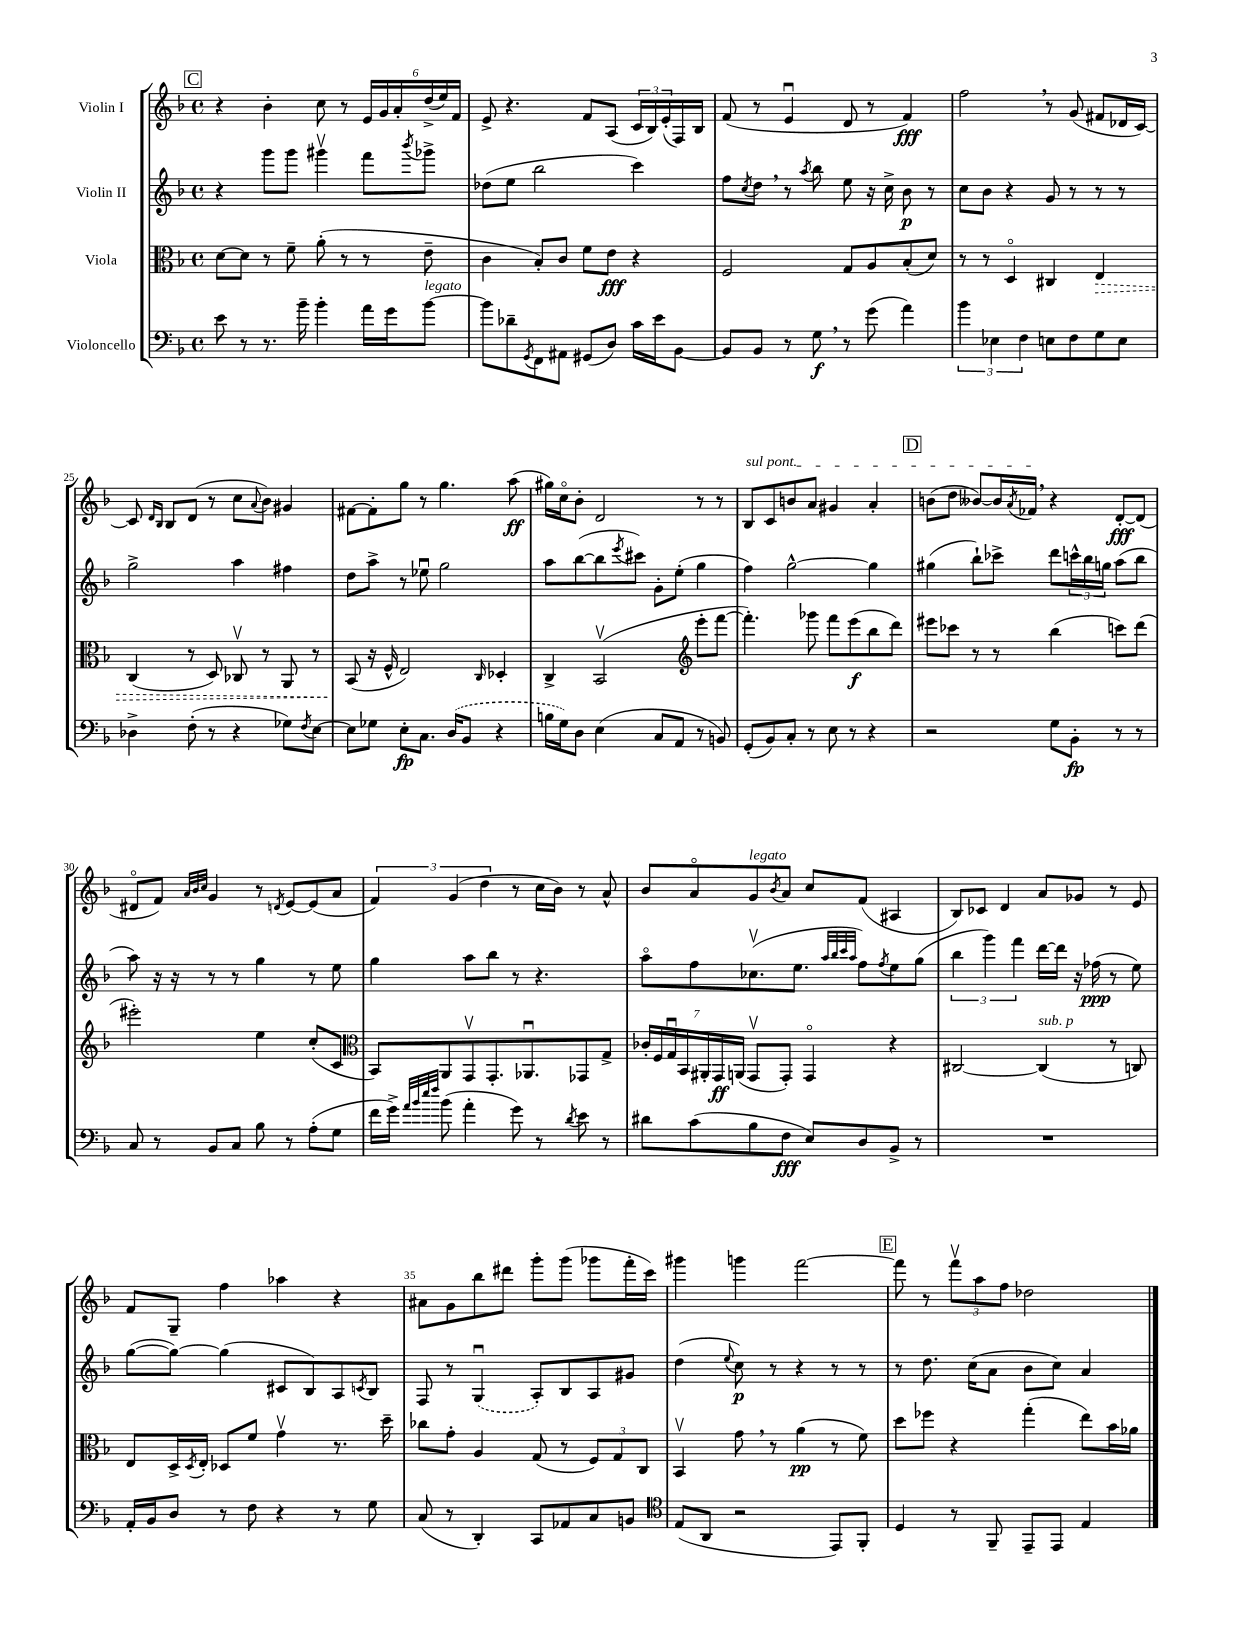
<<
\new StaffGroup <<
\new Staff = "s0" \with { instrumentName = "Violin I" } {
    \clef treble \key f \major \defaultTimeSignature \time 4/4
    \mark \markup { \box "C" } r4 bes'4-. c''8 r8 \tuplet 6/4 { e'16 g'16 a'16-. d''16->( e''16) f'16 } |
    e'8-> r4. f'8 a8( \tuplet 3/2 { c'16 bes16) e'16-.( } f16) bes16 |
    f'8( r8 e'4\downbow d'8 r8 f'4\fff) |
    f''2 \breathe r8 g'8( fis'8 des'16 c'16~) |
    c'8 \grace { d'16 bes16 } bes8 d'8( r8 c''8 \appoggiatura { a'8 } bes'8) gis'4 |
    fis'8~ fis'8-. g''8 r8 g''4. a''8\ff( |
    gis''16) c''16\flageolet bes'8-. d'2 r8 r8 |
    \once \override TextSpanner.bound-details.left.text = \markup { \italic "sul pont." } bes8\startTextSpan c'8 b'8 a'8 gis'4 a'4-. |
    \mark \markup { \box "D" } b'8( d''8 beses'8~) beses'16 \acciaccatura { a'8 } fes'16\stopTextSpan \breathe r4 d'8~-.\fff d'8( |
    dis'8\flageolet f'8) \grace { a'32 bes'32 c''32 } g'4 r8 \acciaccatura { d'8 } e'8~ e'8( a'8 |
    \tuplet 3/2 { f'4) g'4( d''4 } r8 c''16 bes'16) r8 a'8-^ |
    bes'8 a'8\flageolet g'8^\markup { \italic "legato" } \acciaccatura { bes'8 } a'8 c''8 f'8( ais4 |
    bes8) ces'8 d'4 a'8 ges'8 r8 e'8 |
    f'8 g8-- f''4 aes''4 r4 |
    ais'8 g'8 bes''8 dis'''8 g'''8-. g'''8( ges'''8 f'''16-. c'''16) |
    gis'''4 g'''4 f'''2~ |
    \mark \markup { \box "E" } f'''8 r8 \tuplet 3/2 { f'''8\upbow a''8 f''8 } des''2 \bar "|." |
}
\new Staff = "s1" \with { instrumentName = "Violin II" } {
    \clef treble \key f \major \defaultTimeSignature \time 4/4
    \mark \markup { \box "C" } r4 g'''8 g'''8 gis'''4\upbow f'''8 \acciaccatura { bes'''8 } ges'''8-> |
    des''8( e''8 bes''2 c'''4) |
    f''8 \acciaccatura { c''8 } d''8 \breathe r8 \acciaccatura { a''8 } bes''8 e''8 r16 c''16-> bes'8\p r8 |
    c''8 bes'8 r4 g'8 r8 r8 r8 |
    g''2-> a''4 fis''4 |
    d''8 a''8-> r8 ees''8\downbow g''2 |
    a''8 bes''8~( bes''8 \acciaccatura { e'''8 } cis'''8) g'8-. e''8-.( g''4 |
    f''4) g''2~-^ g''4 |
    \mark \markup { \box "D" } gis''4( bes''8-!) ces'''8-> d'''8 \tuplet 3/2 { c'''16-^ bes''16 g''16 } a''8( bes''8 |
    a''8) r16 r16 r8 r8 g''4 r8 e''8 |
    g''4 a''8 bes''8 r8 r4. |
    a''8\flageolet f''8 ces''8.\upbow( e''8. \grace { a''32 bes''32 c'''32 a''32 } f''8) \acciaccatura { f''8 } e''8 g''8( |
    \tuplet 3/2 { bes''4 g'''4) f'''4 } d'''16~ d'''16 r16 fes''16\ppp( r8 e''8) |
    g''8~( g''8~) g''4( cis'8 bes8) a8 \acciaccatura { c'8 } bes8 |
    f8 r8 \once \slurDashed g4\downbow( a8-.) bes8 a8 gis'8 |
    d''4( \appoggiatura { e''8 } c''8\p) r8 r4 r8 r8 |
    \mark \markup { \box "E" } r8 d''8. c''16( a'8 bes'8 c''8) a'4 \bar "|." |
}
\new Staff = "s2" \with { instrumentName = "Viola" } {
    \clef alto \key f \major \defaultTimeSignature \time 4/4
    \mark \markup { \box "C" } d'8~ d'8 r8 f'8-- a'8-.( r8 r8 e'8-- |
    c'4 bes8-.) c'8 f'8 e'8\fff r4 |
    f2 g8 a8 bes8-.( d'8) |
    r8 r8 d4\flageolet cis4 \once \override Hairpin.style = #'dashed-line e4\> |
    c4( r8 d8) ces8\upbow r8 a,8 r8 |
    bes,8\!( r16 f16-^ e2) \grace { c16 } des4-. |
    c4-> bes,2\upbow( \clef treble e'''8-. f'''8~ |
    f'''4.-.) ges'''8 f'''8 e'''8\f( bes''8 d'''8) |
    \mark \markup { \box "D" } eis'''8 ces'''8 r8 r8 bes''4( c'''8) d'''8( |
    eis'''2-.) e''4 c''8-.( c'8 |
    \clef alto bes,8) a,8 g,8\upbow g,8.-. aes,8.\downbow ges,8 g8-> |
    \tuplet 7/4 { ces'16-. f16 g16\downbow bes,16 ais,16-. g,16\ff a,16( } g,8\upbow g,8-.) g,4\flageolet r4 |
    cis2~ cis4^\markup { \italic "sub. p" }( r8 c8) |
    e8 d16-> \acciaccatura { d8 } e16-. des8 f'8 g'4\upbow r8. d''16-- |
    ces''8 g'8-. a4 g8( r8 \tuplet 3/2 { f8) g8 c8 } |
    bes,4\upbow g'8 \breathe r8 a'4\pp( r8 f'8) |
    \mark \markup { \box "E" } d''8 fes''8 r4 g''4-.( e''8) bes'16 aes'16 \bar "|." |
}
\new Staff = "s3" \with { instrumentName = "Violoncello" } {
    \clef bass \key f \major \defaultTimeSignature \time 4/4
    \mark \markup { \box "C" } e'8 r8 r8. bes'16-- bes'4-. a'16 g'16 bes'8~^\markup { \italic "legato" } |
    bes'8 des'8-- \acciaccatura { g,8 } f,8 ais,8 gis,8( d8) c'16 e'16 bes,8~ |
    bes,8 bes,8 r8 g8\f \breathe r8 g'8( a'4) |
    \tuplet 3/2 { bes'4 ees4 f4 } e8 f8 g8 e8 |
    des4-> f8-.( r8 r4 ges8) \acciaccatura { f8 } e8~ |
    e8 ges8 e8-.\fp c8. \once \slurDashed d16( bes,8 r4 |
    b16 g16) d8 e4( c8 a,8 r8 b,8) |
    g,8-.( bes,8) c8-. r8 e8 r8 r4 |
    \mark \markup { \box "D" } r2 g8 bes,8-.\fp r8 r8 |
    c8 r8 bes,8 c8 bes8 r8 a8-.( g8 |
    f'16 g'16->) \grace { a'32 bes'32 e''32 f''32 } bes'8( a'4-. g'8) r8 \acciaccatura { d'8 } e'8 r8 |
    dis'8 c'8( bes8 f8\fff e8) d8 bes,8-> r8 |
    R1 |
    a,16-. bes,16 d8 r8 f8 r4 r8 g8 |
    c8( r8 d,4-.) c,8 aes,8 c8 b,8 |
    \clef tenor e8( a,8 r2 e,8) f,8-. |
    \mark \markup { \box "E" } d4 r8 f,8-- e,8-- e,8 e4 \bar "|." |
}
>>
>>
\layout { \context { \Score currentBarNumber = #21 \override BarNumber.break-visibility = ##(#f #t #t) barNumberVisibility = #(every-nth-bar-number-visible 5) } }
